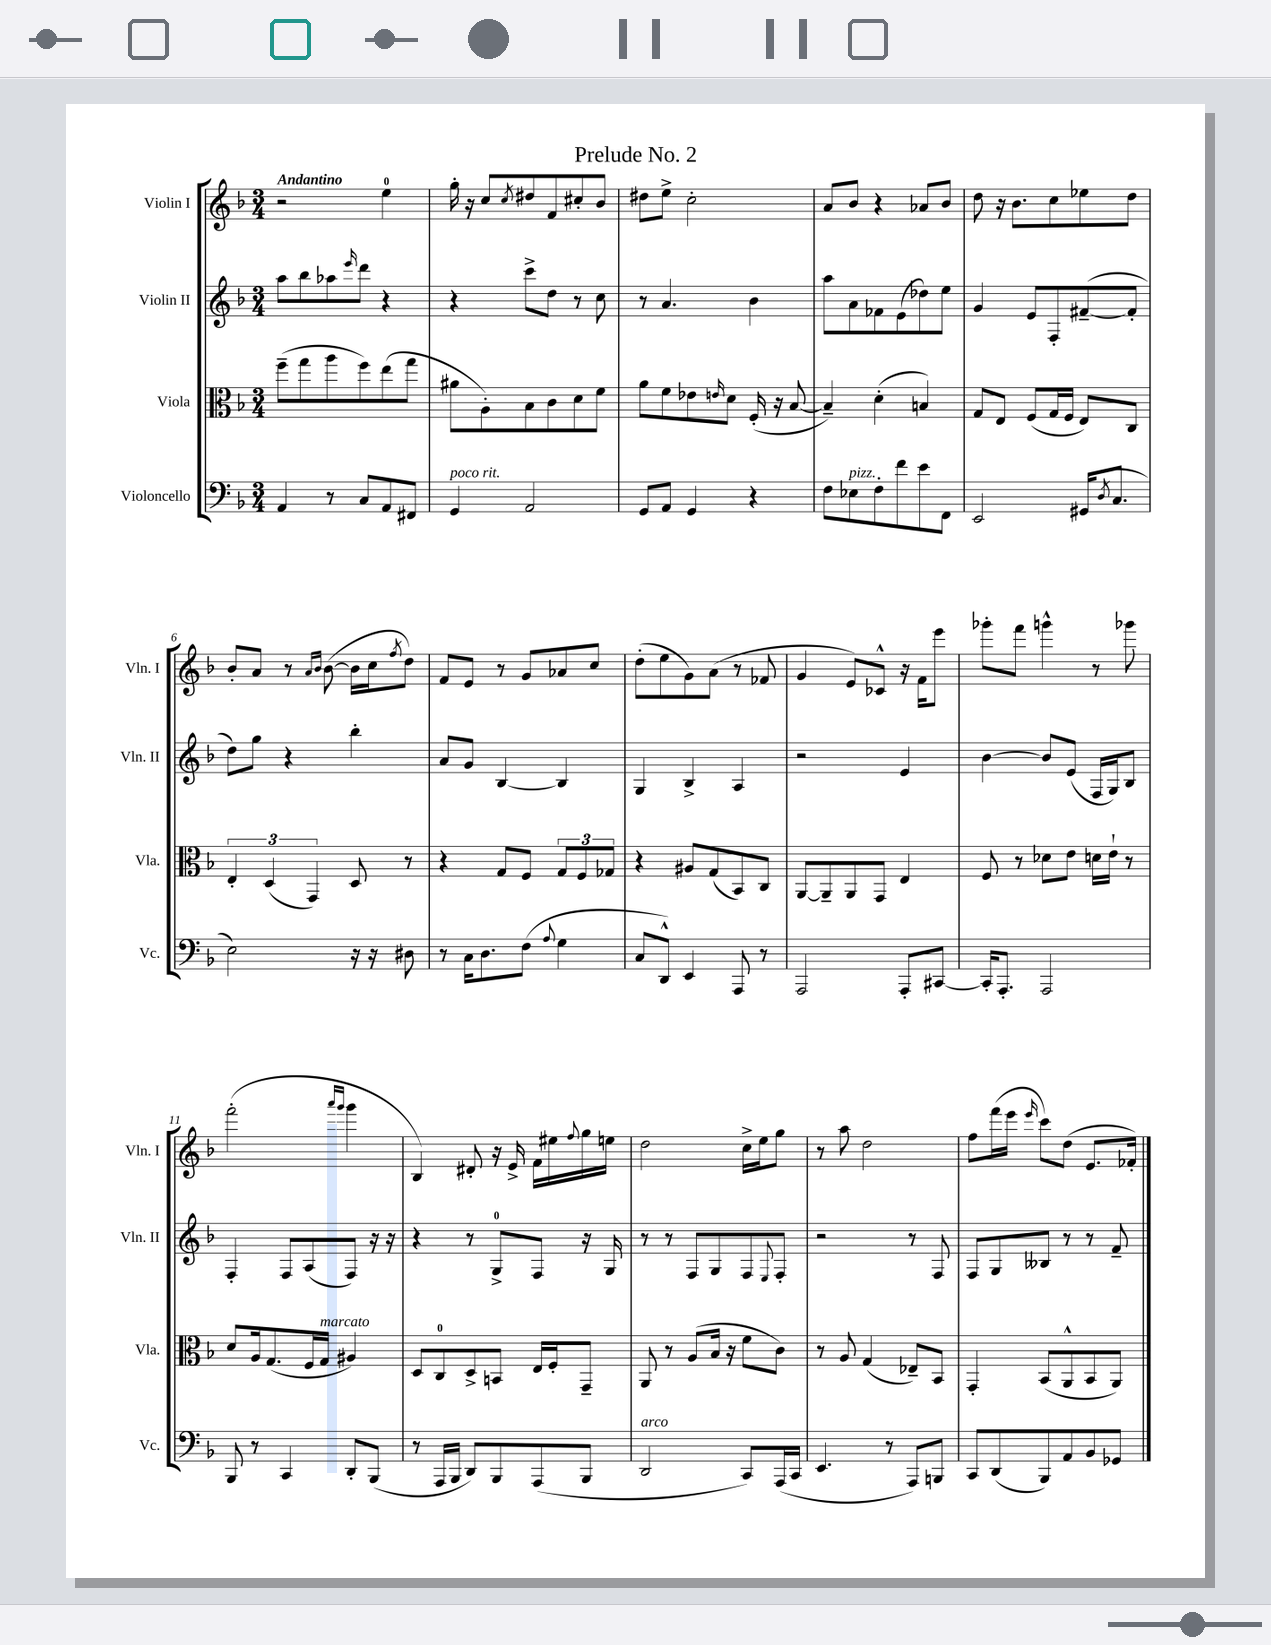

**kern	**kern	**kern	**kern
*staff4	*staff3	*staff2	*staff1
*clefF4	*clefC3	*clefG2	*clefG2
*k[b-]	*k[b-]	*k[b-]	*k[b-]
*M3/4	*M3/4	*M3/4	*M3/4
4AA	(8ff~	8aa	2r
.	8gg	8bb-	.
8r	8aa	8aa-	.
.	.	16qqeee	.
8C	8ff)	8ddd	.
8AA	(8ee	4r	4ee
8FF#	8gg	.	.
=	=	=	=
4GG	8a#	4r	16gg'
.	.	.	16r
.	8A')	.	8cc
.	.	.	8qcc
2AA	8B-	8ccc^	8dd#
.	8c	8dd	8f
.	8d	8r	8cc#'
.	8f	8cc	8b-
=	=	=	=
8GG	8a	8r	8dd#
8AA	8f	4.a	8ee^
4GG	8e-	.	2cc'
.	16qqe	.	.
.	8d	.	.
4r	(16F'	4b-	.
.	16r	.	.
.	[8B-	.	.
=	=	=	=
8F	4B-~])	8aa	8a
8E-	.	8a	8b-
8F'	(4d'	8f-	4r
8f	.	(8e	.
8e	4B)	8dd-)	8a-
8FF	.	8ee	8b-
=	=	=	=
2EE	8G	4g	8dd
.	8E	.	16r
.	.	.	8.b-
.	(8F	8e	.
.	16G	8F'	8cc
.	16F	.	.
(16GG#	8E)	([8f#~	8ee-
8qD	.	.	.
8.C	.	.	.
.	8C	8f#']	8dd
=	=	=	=
2E)	6E'	8dd)	8b-'
.	.	8gg	8a
.	(6D	.	.
.	.	4r	8r
.	6GG)	.	.
.	.	.	16qqa
.	.	.	16qqb-
.	.	.	([8b-
16r	8D	4bb-'	16b-]
16r	.	.	16cc
.	.	.	8qff
8D#	8r	.	8dd)
=	=	=	=
8r	4r	8a	8f
16C	.	8g	8e
8.D	.	.	.
.	8G	[4B-	8r
(8F	8F	.	8g
8qqA	.	.	.
4G	12G	4B-]	8a-
.	12F	.	.
.	.	.	8cc
.	12G-	.	.
=	=	=	=
8C	4r	4G	(8dd'
8DD^^)	.	.	8ee
4EE	8A#	4B-^	8g)
.	(8G	.	(8a
8AAA	8BB-)	4A	8r
8r	8C	.	8f-
=	=	=	=
2AAA	[8AA	2r	4g
.	8AA~]	.	.
.	8AA	.	8e)
.	8GG	.	8c-^^
8AAA'	4E	4e	16r
.	.	.	16f
[8CC#	.	.	8eee
=	=	=	=
16CC#']	8F	[4b-	8ggg-'
8.AAA'	.	.	.
.	8r	.	8fff
2AAA	8d-	8b-]	4ggg^^
.	8e	(8e	.
.	16d	16F	8r
.	16e`	16G)	.
.	8r	8B-	8ggg-
=	=	=	=
8BBB-	8d	4F'	(2fff'
8r	16A	.	.
.	(8.G	.	.
4CC	.	8F	.
.	16F	(8A	.
.	16G	.	.
.	.	.	16qqaaa
.	.	.	16qqggg
8DD'	4A#)	8F)	4ggg
(8BBB-	.	16r	.
.	.	16r	.
=	=	=	=
8r	8D	4r	4B-)
16AAA	8C	.	.
16BBB-	.	.	.
8DD)	8D^	8r	8d#'
8BBB-	8BB	8G^	16r
.	.	.	16e^
(8AAA	16E	8F	16f
.	16F'	.	16ee#
.	.	.	8qqff
8BBB-	8GG~	16r	16gg
.	.	16G	16ee
=	=	=	=
2DD	8AA	8r	2dd
.	8r	8r	.
.	(8A	8F	.
.	16B-	8G	.
.	16r	.	.
8CC)	8f	8F	16cc^
.	.	.	16ee
.	.	8qqE	.
(16AAA	8c)	8F'	8gg
16CC	.	.	.
=	=	=	=
4.EE	8r	2r	8r
.	8A	.	8aa
.	(4G	.	2dd
8r	.	.	.
8AAA)	8E-~)	8r	.
8BBB	8BB-	8F	.
=	=	=	=
8CC	4GG'	8F	8ff
(8DD	.	8G	(16fff
.	.	.	16eee
.	.	.	16qqeee
8BBB-)	(8BB-	8B--	8ccc)
8AA	8AA^^	8r	(8dd
8BB-	8BB-	8r	8.e
8GG-	8AA)	8f~	.
.	.	.	16f-')
==	==	==	==
*-	*-	*-	*-
